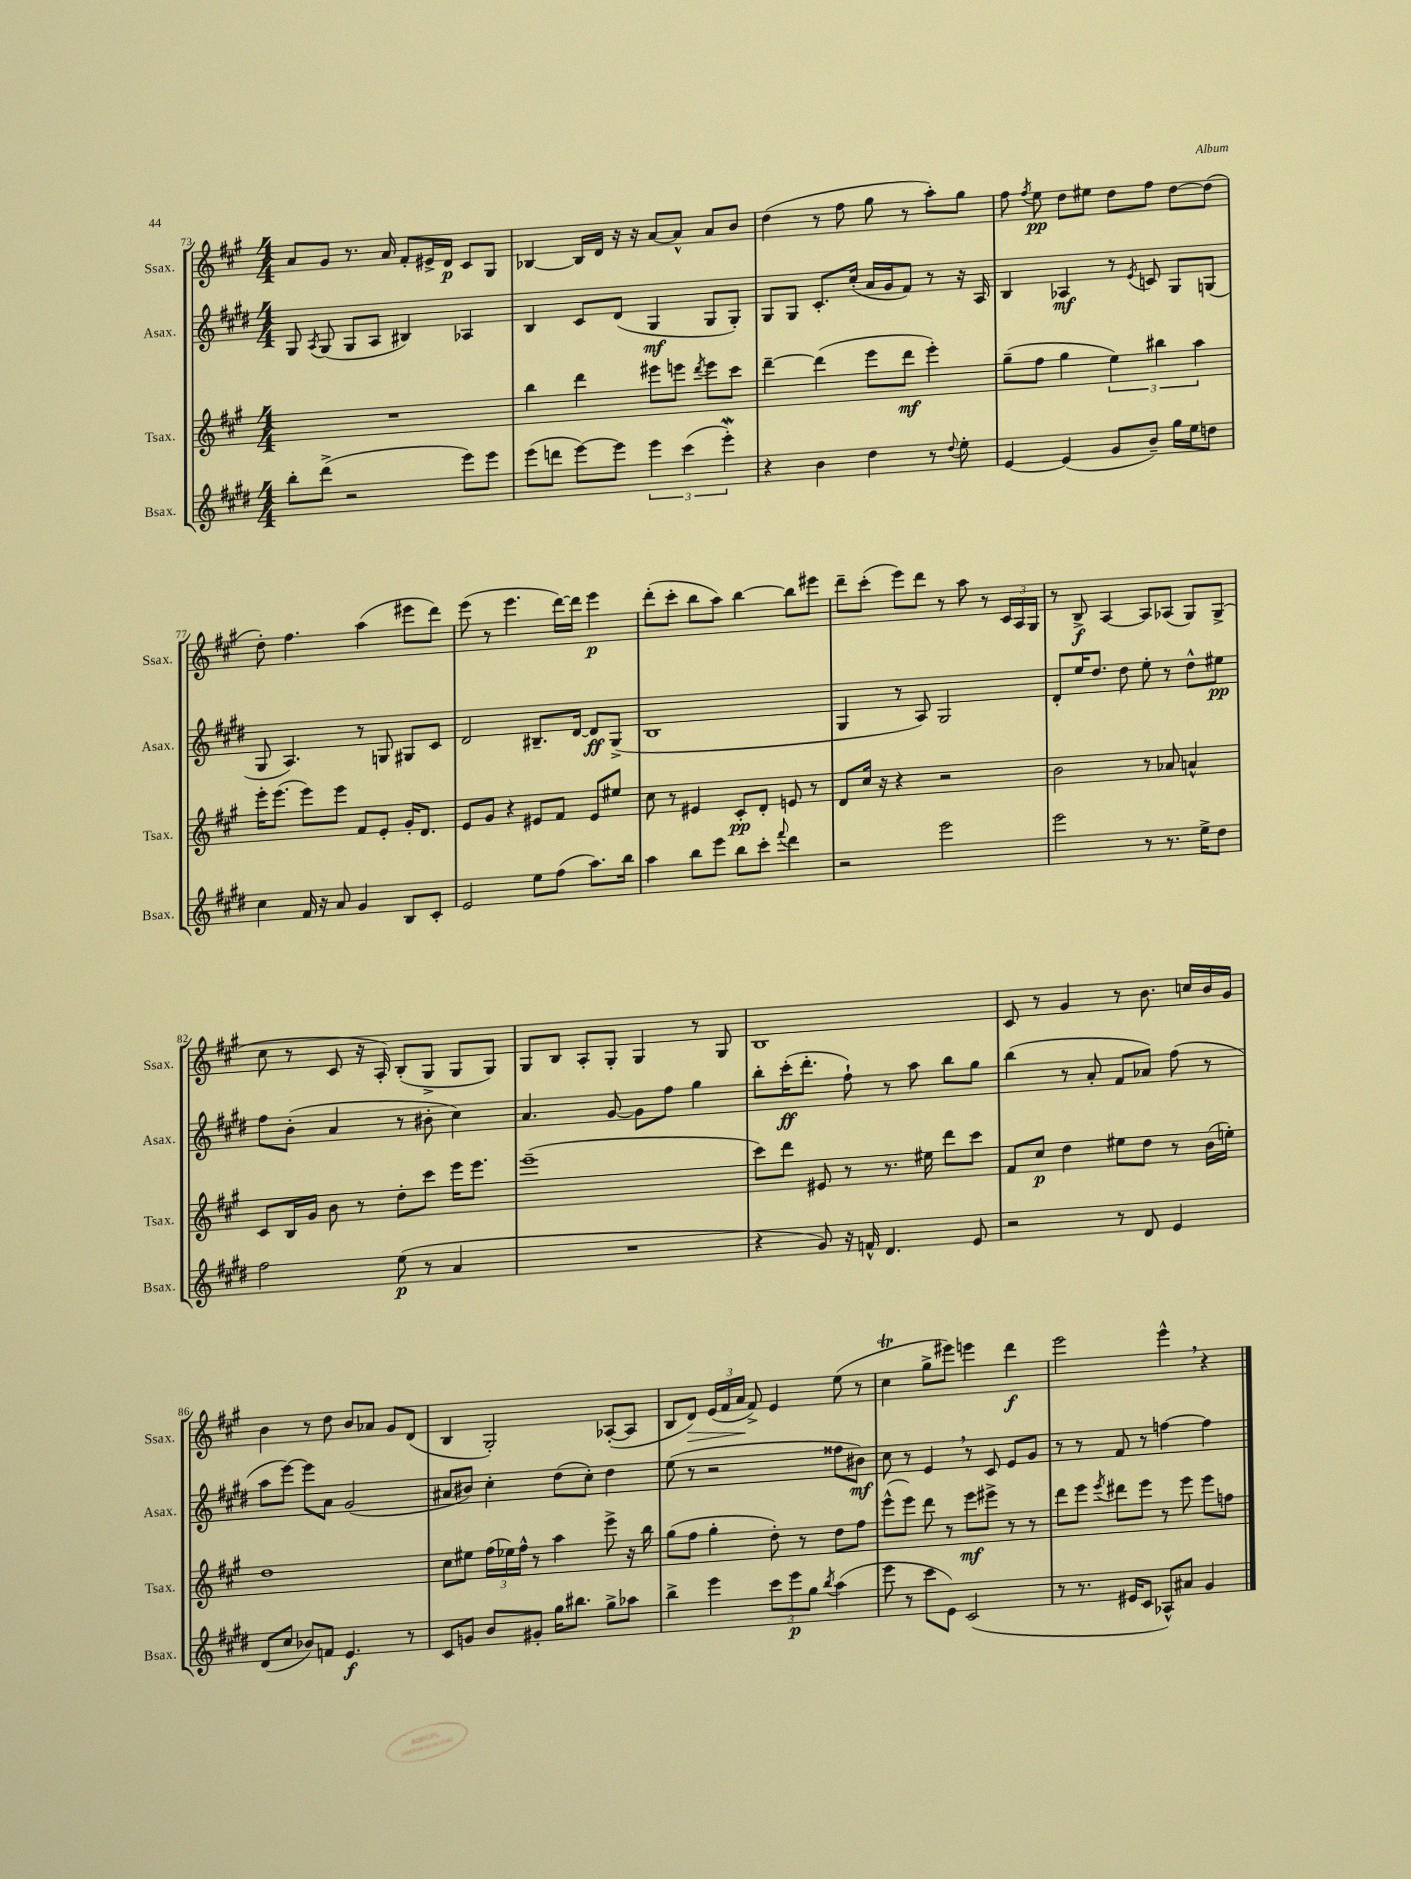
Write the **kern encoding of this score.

**kern	**dynam	**kern	**dynam	**kern	**dynam	**kern	**dynam
*part4	*part4	*part3	*part3	*part2	*part2	*part1	*part1
*staff4	*staff4	*staff3	*staff3	*staff2	*staff2	*staff1	*staff1
*I"Bsax.	*	*I"Tsax.	*	*I"Asax.	*	*I"Ssax.	*
*I'Bsax.	*	*I'Tsax.	*	*I'Asax.	*	*I'Ssax.	*
*clefG2	*	*clefG2	*	*clefG2	*	*clefG2	*
*k[f#c#g#d#]	*	*k[f#c#g#]	*	*k[f#c#g#d#]	*	*k[f#c#g#]	*
*M4/4	*	*M4/4	*	*M4/4	*	*M4/4	*
=73	=73	=73	=73	=73	=73	=73	=73
8bb'\L	.	1r	.	8G#/	.	8a/L	.
.	.	.	.	8qA/	.	.	.
(8ddd#^\J	.	.	.	(8G#/	.	8g#/J	.
2r	.	.	.	8G#/L	.	8.r	.
.	.	.	.	8A/J	.	.	.
.	.	.	.	.	.	16a/	.
.	.	.	.	4B#X/)	.	8f#'/L	.
.	.	.	.	.	.	16e#X^/L	.
.	.	.	.	.	.	16d/JJ	p
8eee\L)	.	.	.	4A-X/	.	8c#/L	.
8eee\J	.	.	.	.	.	8G#/J	.
=74	=74	=74	=74	=74	=74	=74	=74
(8eee\L	.	4bb\	.	4B/	.	[4B-X/	.
8dddn\J	.	.	.	.	.	.	.
[8eee\L)	.	4ddd\	.	8c#/L	.	16B-/LL]	.
.	.	.	.	.	.	16d/JJ	.
8eee\J]	.	.	.	(8d#/J	.	16r	.
.	.	.	.	.	.	16r	.
6eee\	.	8eee#X\L	.	4G#/	mf	[8a/L	.
.	.	8eeen\J	.	.	.	8a^^/J]	.
(6ccc#\	.	.	.	.	.	.	.
.	.	8qddd/	.	.	.	.	.
.	.	8eee\L	.	8G#/L	.	8a/L	.
6eeew'\)	.	.	.	.	.	.	.
.	.	8ccc#\J	.	8G#'/J)	.	8b/J	.
=75	=75	=75	=75	=75	=75	=75	=75
4r	.	[4ddd~\	.	8G#/L	.	(4dd\	.
.	.	.	.	8G#/J	.	.	.
4b\	.	(4ddd\]	.	8.c#'/L	.	8r	.
.	.	.	.	.	.	8ff#\	.
.	.	.	.	(16cc#'/Jk	.	.	.
4dd#\	.	8eee\L	.	16a/LL	.	8gg#\	.
.	.	.	.	16g#/J	.	.	.
.	.	8ddd\J	mf	8f#/J)	.	8r	.
8r	.	4eee'\)	.	8r	.	8aa'\L)	.
8qqdd#/	.	.	.	.	.	.	.
8ee'\	.	.	.	16r	.	8gg#\J	.
.	.	.	.	16A/	.	.	.
=76	=76	=76	=76	=76	=76	=76	=76
[4e/	.	(8gg#~\L	.	4B/	.	8ff#\	.
.	.	.	.	.	.	8qff#/	.
.	.	8ff#\J	.	.	.	8ee\	pp
(4e/]	.	4gg#\	.	4A-X/	mf	8dd\L	.
.	.	.	.	.	.	8ee#X\J	.
8g#/L	.	6ee\)	.	8r	.	8dd\L	.
.	.	.	.	8qe/	.	.	.
8b~/J)	.	.	.	8cn/	.	8ff#\J	.
.	.	6bb#X\	.	.	.	.	.
16gg#\LL	.	.	.	8G#/L	.	[8dd\L	.
16ee\J	.	.	.	.	.	.	.
.	.	6aa\	.	.	.	.	.
8ddn\J	.	.	.	(8Gn/J	.	(8dd\J]	.
!!LO:LB:g=z
=77	=77	=77	=77	=77	=77	=77	=77
4cc#\	.	16eee'\KL	.	8G#/	.	8dd'\)	.
.	.	(8.eee\J	.	.	.	.	.
.	.	.	.	4.A/)	.	4.ff#\	.
16f#/	.	8eee\L)	.	.	.	.	.
16r	.	.	.	.	.	.	.
8a/	.	8eee\J	.	.	.	.	.
4g#/	.	8f#/L	.	8r	.	(4aa\	.
.	.	8e'/J	.	8Gn/	.	.	.
8B/L	.	16g#'/KL	.	8G#X/L	.	8eee#X\L	.
.	.	8.d/J	.	.	.	.	.
8c#'/J	.	.	.	8c#/J	.	8ddd\J)	.
=78	=78	=78	=78	=78	=78	=78	=78
2e/	.	8e/L	.	2d#/	.	(8eee\	.
.	.	8g#/J	.	.	.	8r	.
.	.	4r	.	.	.	4.eee\	.
8ee\L	.	8e#X/L	.	8.B#X~/L	.	.	.
(8ff#\J	.	8f#/J	.	.	.	[16ddd\LL)	.
.	.	.	.	[16d#/Jk	.	16ddd\JJ]	.
8.aa\L)	.	8e#/L	.	8d#/L]	ff	4eee\	p
.	.	8ee#X/J	.	(8G#^/J	.	.	.
16bb\Jk	.	.	.	.	.	.	.
=79	=79	=79	=79	=79	=79	=79	=79
4aa\	.	8cc#\	.	1B	.	(8ddd'\L	.
.	.	8r	.	.	.	8ccc#'\J	.
8bb\L	.	4e#X/	.	.	.	8bb\L	.
8eee\J	.	.	.	.	.	8aa\J)	.
8bb\L	.	8c#'/L	pp	.	.	[4bb\	.
8ccc#'\J	.	8d'/J	.	.	.	.	.
8qqfff#/	.	.	.	.	.	.	.
4ddd#\	.	8en/	.	.	.	8bb\L]	.
.	.	8r	.	.	.	8eee#X\J	.
=80	=80	=80	=80	=80	=80	=80	=80
2r	.	8d/L	.	4G#/	.	8ddd~\L	.
.	.	16cc#/Jk	.	.	.	(8ccc#'\J	.
.	.	16r	.	.	.	.	.
.	.	4r	.	8r	.	8eee\L)	.
.	.	.	.	8A/)	.	8ddd\J	.
2eee\	.	2r	.	2G#/	.	8r	.
.	.	.	.	.	.	8aa\	.
.	.	.	.	.	.	8r	.
.	.	.	.	.	.	24c#/LL	.
.	.	.	.	.	.	24A/	.
.	.	.	.	.	.	24G#/JJ	.
=81	=81	=81	=81	=81	=81	=81	=81
2eee\	.	2b\	.	8d#'/L	.	8r	.
.	.	.	.	16ee/K	.	8B^/	f
.	.	.	.	8.dd#/J	.	.	.
.	.	.	.	.	.	[4A/	.
.	.	.	.	8dd#\	.	.	.
8r	.	8r	.	8ee'\	.	8A/L]	.
8.r	.	8a-X/	.	8r	.	(8A-X/J	.
.	.	4an^^/	.	8dd#^^\L	.	8G#/L)	.
16ee^\KL	.	.	.	.	.	.	.
8dd#\J	.	.	.	8ee#X\J	pp	(8G#^/J	.
!!LO:LB:g=z
=82	=82	=82	=82	=82	=82	=82	=82
2ff#\	.	8c#/L	.	8ff#\L	.	8cc#\	.
.	.	16B/L	.	(8b'\J	.	8r	.
.	.	16g#/JJ	.	.	.	.	.
.	.	8b\	.	4a/	.	8c#/	.
.	.	8r	.	.	.	16r	.
.	.	.	.	.	.	16A'/)	.
(8ee\	p	8dd'\L	.	8r	.	(8B'/L	.
8r	.	8ccc#\J	.	8b#X'\	.	8G#^/J	.
4a/	.	16eee\KL	.	4cc#\)	.	8G#/L	.
.	.	8.eee\J	.	.	.	.	.
.	.	.	.	.	.	8G#/J)	.
=83	=83	=83	=83	=83	=83	=83	=83
1r	.	(1eee~	.	4.a/	.	8G#/L	.
.	.	.	.	.	.	8B/J	.
.	.	.	.	.	.	8A'/L	.
.	.	.	.	[8g#/	.	8G#'/J	.
.	.	.	.	8g#\L]	.	4G#/	.
.	.	.	.	8ff#\J	.	.	.
.	.	.	.	4gg#\	.	8r	.
.	.	.	.	.	.	8G#/	.
=84	=84	=84	=84	=84	=84	=84	=84
4r	.	8ccc#\L)	.	8bb'\L	.	1B	.
.	.	8ddd\J	.	(16ccc#'\K	ff	.	.
.	.	.	.	8.ddd#'\J	.	.	.
8g#/)	.	8e#X/	.	.	.	.	.
16r	.	8r	.	8ff#`\)	.	.	.
16fn^^/	.	.	.	.	.	.	.
4.d#/	.	8.r	.	8r	.	.	.
.	.	.	.	8aa\	.	.	.
.	.	16ee#X\	.	.	.	.	.
.	.	8ddd\L	.	8bb\L	.	.	.
8e/	.	8ccc#\J	.	8gg#\J	.	.	.
=85	=85	=85	=85	=85	=85	=85	=85
2r	.	8f#/L	.	(4bb\	.	8c#/	.
.	.	8cc#/J	p	.	.	8r	.
.	.	4dd\	.	8r	.	4g#/	.
.	.	.	.	8a'/	.	.	.
8r	.	8ee#X\L	.	8f#/L	.	8r	.
8d#/	.	8dd\J	.	8a-X/J)	.	8.b\	.
4e/	.	8r	.	(8ff#\	.	.	.
.	.	.	.	.	.	16ccn/LL	.
.	.	(16b\LL	.	8r	.	16b/	.
.	.	16een'\JJ)	.	.	.	16g#/JJ	.
!!LO:LB:g=z
=86	=86	=86	=86	=86	=86	=86	=86
(8d#/L	.	1dd	.	8aa\L	.	4b\	.
8cc#/J	.	.	.	[8eee\J)	.	.	.
8b-X/L)	.	.	.	8eee\L]	.	8r	.
8fn/J	.	.	.	8a\J	.	8dd\	.
4.e/	f	.	.	(2g#/	.	8b/L	.
.	.	.	.	.	.	8a-X/J	.
.	.	.	.	.	.	8g#/L	.
8r	.	.	.	.	.	(8d/J	.
=87	=87	=87	=87	=87	=87	=87	=87
8c#/L	.	8cc#\L	.	8a#X/L	.	4B/	.
8gn/J	.	8ee#X\J	.	8b#X/J)	.	.	.
8b/L	.	(24ff#\LL	.	4cc#'\	.	2G#'/)	.
.	.	24ee-X\)	.	.	.	.	.
.	.	24ff#^^\JJ	.	.	.	.	.
8g#X'/J	.	8r	.	.	.	.	.
16gg#\KL	.	4aa\	.	(8dd#\L	.	.	.
8.bb#X\J	.	.	.	.	.	.	.
.	.	.	.	8cc#'\J)	.	.	.
8gg#^\L	.	8eee^\	.	4dd#\	.	([8A-X'/L	.
8aa-X\J	.	16r	.	.	.	8A-/J]	.
.	.	16bb\	.	.	.	.	.
=88	=88	=88	=88	=88	=88	=88	=88
4bb^\	.	(8gg#\L	.	(8ee\	.	8B/L	.
!	!	!	!	!	!	!	!LO:HP:b
.	.	8ff#\J	.	8r	.	8d/J)	>
4eee\	.	4gg#'\	.	2r	.	(24e/LL	.
.	.	.	.	.	.	24f#/	.
.	.	.	.	.	.	24a/JJ	.
.	.	.	.	.	.	8f#^/)	]
12ccc#\L	.	8dd'\)	.	.	.	4e/	.
12eee\	p	.	.	.	.	.	.
.	.	8r	.	.	.	.	.
12gg#\J	.	.	.	.	.	.	.
8qbb/	.	.	.	.	.	.	.
(4aa\	.	8dd\L	.	8ff##X\L	.	(8ee\	.
.	.	8ff#\J	.	8b#X\J)	mf	8r	.
=89	=89	=89	=89	=89	=89	=89	=89
8eee\	.	(8eee^^\L	.	8cc#\	.	4cc#t\	.
8r	.	8eee\J)	.	8r	.	.	.
8ccc#\L	.	8ddd\	.	4e,/	.	8gg#^\L	.
8e\J)	.	8r	.	.	.	8eee#X\J)	.
(2c#/	.	8eee\L	mf	8r	.	4eeen\	.
.	.	8eee#X^\J	.	8c#/	.	.	.
.	.	8r	.	8e/L	.	4ddd\	f
.	.	8r	.	8g#/J	.	.	.
=90	=90	=90	=90	=90	=90	=90	=90
8r	.	8ddd\L	.	8r	.	2eee\	.
8.r	.	8eee\J	.	8r	.	.	.
.	.	8qeee/	.	.	.	.	.
.	.	8ddd#X\L	.	8f#/	.	.	.
16e#X/KL	.	.	.	.	.	.	.
8c#/J	.	8eee\J	.	8r	.	.	.
8A-X^^/L)	.	8r	.	[4ffn\	.	4eee^^,\	.
8a#X/J	.	8eee\	.	.	.	.	.
4g#/	.	8eee\L	.	4ff\]	.	4r	.
.	.	8ffn\J	.	.	.	.	.
==	==	==	==	==	==	==	==
*-	*-	*-	*-	*-	*-	*-	*-
